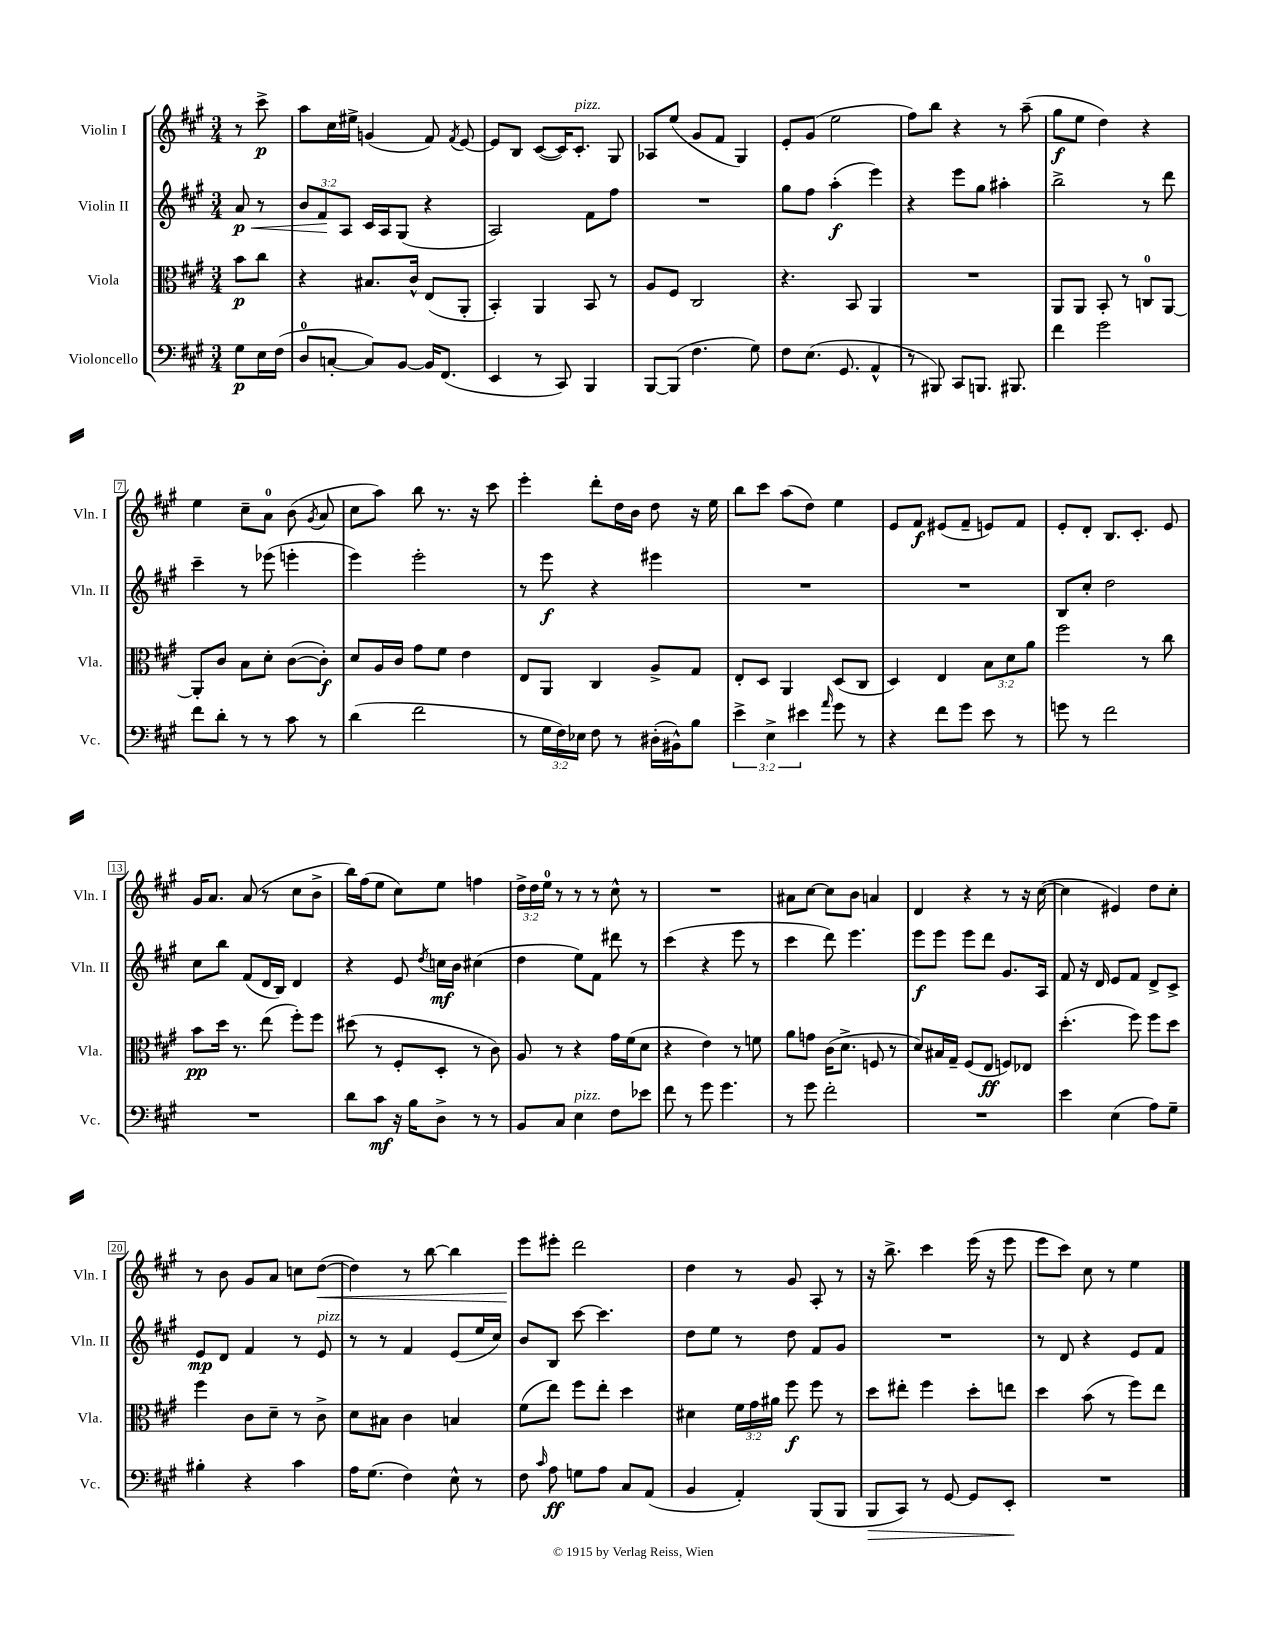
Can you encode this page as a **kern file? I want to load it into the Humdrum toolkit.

**kern	**kern	**kern	**kern
*staff4	*staff3	*staff2	*staff1
*clefF4	*clefC3	*clefG2	*clefG2
*k[f#c#g#]	*k[f#c#g#]	*k[f#c#g#]	*k[f#c#g#]
*M3/4	*M3/4	*M3/4	*M3/4
8G#	8b	8a	8r
16E	8cc#	8r	8ccc#^
(16F#	.	.	.
=	=	=	=
8D	4r	12b	8aa
.	.	12f#	.
[8C'	.	.	16cc#
.	.	12A	.
.	.	.	16ee#^
8C])	8.B#	16c#	(4g
.	.	16A	.
[8BB	.	(8G#	.
.	16c#^^	.	.
16BB]	(8E	4r	8f#)
(8.FF#	.	.	.
.	.	.	8qf#
.	8AA'	.	[8e
=	=	=	=
4EE	4BB')	2A)	8e]
.	.	.	8B
8r	4AA	.	([8c#
8CC#)	.	.	16c#])
.	.	.	8.c#'
4BBB	8BB	8f#	.
.	8r	8ff#	8G#
=	=	=	=
[8BBB	8A	2.r	8A-
(8BBB]	8F#	.	(8ee
4.F#	2C#	.	8g#
.	.	.	8f#
.	.	.	4G#)
8G#)	.	.	.
=	=	=	=
8F#	4.r	8gg#	8e'
(8.E	.	8ff#	(8g#
.	.	(4aa'	2ee
8.GG#	.	.	.
.	8BB	.	.
4AA^^	4AA	4eee)	.
=	=	=	=
8r	2.r	4r	8ff#)
8BBB#)	.	.	8bb
8CC#	.	8eee	4r
8.BBB	.	8gg#	.
.	.	4aa#'	8r
8.BBB#	.	.	.
.	.	.	(8aa~
=	=	=	=
4f#	8AA	2bb^	8gg#
.	8AA	.	8ee
2g#	8BB'	.	4dd)
.	8r	.	.
.	8C	8r	4r
.	[8AA	8ddd	.
=	=	=	=
8f#	8AA']	4ccc#~	4ee
8d'	8c#	.	.
8r	8B	8r	8cc#~
8r	8d'	(8eee-	8a
8c#	([8c#	4eee'	(8b
.	.	.	8qg#
8r	8c#'])	.	8a
=	=	=	=
(4d	8d	4eee)	8cc#
.	16A	.	8aa)
.	16c#	.	.
2f#	8g#	2eee'	8bb
.	8f#	.	8.r
.	4e	.	.
.	.	.	16r
.	.	.	8ccc#
=	=	=	=
8r	8E	8r	4eee'
24G#	8AA	8eee	.
24F#)	.	.	.
24E-	.	.	.
8F#	4C#	4r	8ddd'
8r	.	.	16dd
.	.	.	16b
(16D#'	8A^	4eee#	8dd
16BB#^^)	.	.	.
8B	8G#	.	16r
.	.	.	16ee
=	=	=	=
6e^	8E'	2.r	8bb
.	8D	.	8ccc#
6E^	.	.	.
.	4AA	.	(8aa
6e#	.	.	.
.	.	.	8dd)
16qqa	.	.	.
8g#	(8D	.	4ee
8r	8C#	.	.
=	=	=	=
4r	4D)	2.r	8e
.	.	.	8f#
8f#	4E	.	(8e#
8g#	.	.	8f#~
8e	12B	.	8e)
.	12d	.	.
8r	.	.	8f#
.	12a	.	.
=	=	=	=
8g	2ff#	8B	8e'
8r	.	8cc#'	8d'
2f#	.	2dd	8.B
.	.	.	8.c#'
.	8r	.	.
.	8cc#	.	8e
=	=	=	=
2.r	8b	8cc#	16g#
.	.	.	8.a
.	16dd	8bb	.
.	8.r	.	.
.	.	(8f#	(8a
.	(8ee	16d	8r
.	.	16B)	.
.	8ff#')	4d	8cc#
.	8ff#	.	8b^
=	=	=	=
8d	(8dd#	4r	16bb)
.	.	.	(16ff#
8c#	8r	.	8ee
16r	8F#'	8e	8cc#)
16B	.	.	.
.	.	8qdd	.
8D^	8D'	16cc	8ee
.	.	16b	.
8r	8r	(4cc#	4ff
8r	8c#)	.	.
=	=	=	=
8BB	8A	4dd	24dd^
.	.	.	24dd
.	.	.	24ee
8C#	8r	.	8r
4E	4r	8ee)	8r
.	.	8f#	8r
8F#	16g#	8ddd#	8cc#^^
.	(16f#	.	.
8e-	8d	8r	8r
=	=	=	=
8f#	4r	(4ccc#	2.r
8r	.	.	.
8g#	4e)	4r	.
4.g#	.	.	.
.	8r	8eee	.
.	8f	8r	.
=	=	=	=
8r	8a	4ccc#	8a#
8g#	8g	.	[8cc#
2f#'	(16c#	8ddd)	8cc#]
.	8.d^	.	.
.	.	4.eee	8b
.	8F	.	4a
.	8r	.	.
=	=	=	=
2.r	8d)	8eee	4d
.	16B#	8eee	.
.	16G#~	.	.
.	(8F#	8eee	4r
.	8E	8ddd	.
.	8F)	8.g#	8r
.	8E-	.	16r
.	.	16A	([16cc#
=	=	=	=
4e	(4.dd'	8f#	4cc#]
.	.	16r	.
.	.	16d	.
(4E	.	8e	4e#)
.	8ff#)	8f#	.
8A)	8ff#	8d^	8dd
8G#~	8dd	8c#^	8cc#'
=	=	=	=
4B#'	4ff#	8e	8r
.	.	8d	8b
4r	8c#	4f#	8g#
.	8d~	.	8a
4c#	8r	8r	8cc
.	8c#^	8e	([8dd
=	=	=	=
16A	8d	8r	4dd])
(8.G#	.	.	.
.	8B#	8r	.
4F#)	4c#	4f#	8r
.	.	.	[8bb
8E^^	4B	(8e	4bb]
8r	.	16ee	.
.	.	16cc#)	.
=	=	=	=
8F#	(8f#	8b	8eee
16qqc#	.	.	.
8A	8ee)	8B	8eee#'
8G	8ff#	[8ccc#	2ddd
8A	8ee'	4.ccc#]	.
8C#	4dd	.	.
(8AA	.	.	.
=	=	=	=
4BB	4d#	8dd	4dd
.	.	8ee	.
4AA')	24f#	8r	8r
.	24g#	.	.
.	24a#	.	.
.	8ff#	8dd	8g#
(8BBB	8ff#	8f#	8A'
8BBB	8r	8g#	8r
=	=	=	=
8BBB	8dd	2.r	16r
.	.	.	8.bb^
8CC#)	8ee#'	.	.
8r	4ff#	.	4ccc#
[8GG#	.	.	.
8GG#]	8dd'	.	(16eee
.	.	.	16r
8EE'	8ee	.	8eee
=	=	=	=
2.r	4dd	8r	8eee
.	.	8d	8ccc#)
.	(8b	4r	8cc#
.	8r	.	8r
.	8ff#)	8e	4ee
.	8ee	8f#	.
==	==	==	==
*-	*-	*-	*-
